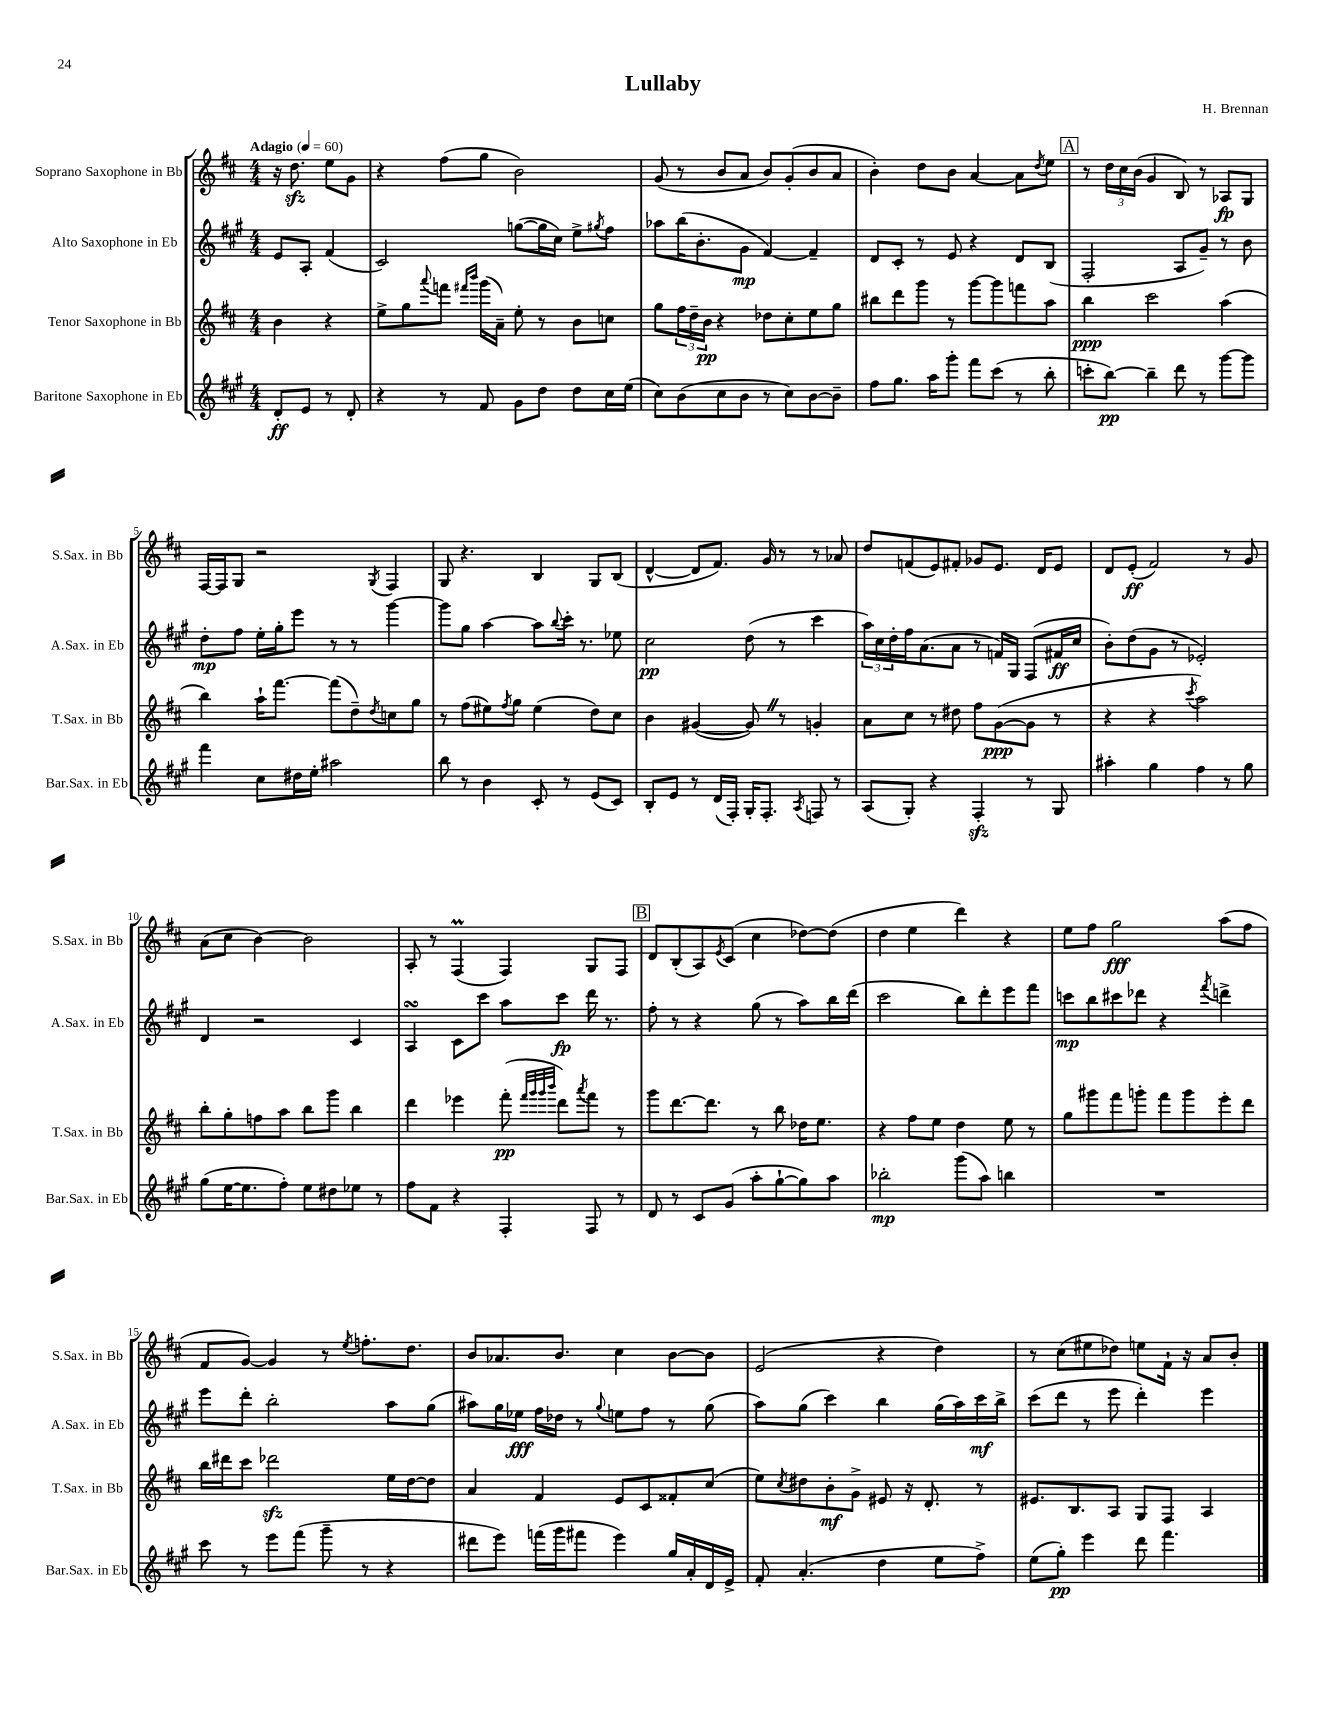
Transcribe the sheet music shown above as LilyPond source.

\header { title = "Lullaby" composer = "H. Brennan" }
<<
\new StaffGroup <<
\new Staff = "s0" \with { instrumentName = "Soprano Saxophone in Bb" shortInstrumentName = "S.Sax. in Bb" } {
    \clef treble \key d \major \numericTimeSignature \time 4/4 \partial 2 \tempo "Adagio" 4 = 60
    r16 d''8.\sfz e''8 g'8 |
    r4 fis''8( g''8 b'2) |
    g'8( r8 b'8 a'8 b'8) g'8-.( b'8 a'8 |
    b'4-.) d''8 b'8 a'4~ a'8 \acciaccatura { d''8 } e''8 |
    \mark \markup { \box "A" } r8 \tuplet 3/2 { d''16 cis''16 b'16( } g'4 b8) r8 aes8\fp g8 |
    fis16~ fis16 g8 r2 \acciaccatura { g8 } fis4 |
    g8 r4. b4 g8 b8( |
    d'4~-^ d'8 fis'8.) g'16 r8 r8 aes'8 |
    d''8 f'8( e'8) fis'8-. ges'8 e'8. d'16 e'8 |
    d'8 e'8-.\ff( fis'2) r8 g'8 |
    a'8( cis''8 b'4~) b'2 |
    a8-. r8 fis4\prall( fis4) g8 fis8 |
    \mark \markup { \box "B" } d'8 b8-.( a8) \acciaccatura { e'8 } cis'8( cis''4 des''8~) des''8( |
    d''4 e''4 d'''4) r4 |
    e''8 fis''8 g''2\fff a''8( fis''8 |
    fis'8 g'8~) g'4 r8 \acciaccatura { e''8 } f''8.-. d''8. |
    b'8 aes'8. b'8. cis''4 b'8~ b'8 |
    e'2( r4 d''4) |
    r8 cis''8( eis''8 des''8) e''8 fis'16-! r16 a'8 b'8-. \bar "|." |
}
\new Staff = "s1" \with { instrumentName = "Alto Saxophone in Eb" shortInstrumentName = "A.Sax. in Eb" } {
    \clef treble \key a \major \numericTimeSignature \time 4/4 \partial 2
    e'8 a8-. fis'4( |
    cis'2) g''8~( g''16 cis''16) e''8-> \acciaccatura { gis''8 } fis''8 |
    aes''8 b''16( b'8.-. gis'8\mp fis'4~) fis'4-- |
    d'8 cis'8-. r8 e'8 r4 d'8 b8( |
    \mark \markup { \box "A" } fis2-. a8 gis'8--) r8 b'8 |
    d''8-.\mp fis''8 e''16-. gis''16-. e'''8 r8 r8 gis'''4~ |
    gis'''8 gis''8 a''4~ a''8 \appoggiatura { b''8 } cis'''16-. r8. ees''8 |
    cis''2\pp d''8( r8 cis'''4 |
    \tuplet 3/2 { a''16) cis''16 d''16-. } fis''16 a'8.( a'8 r8 f'16) gis16 fis8( fis'16\ff cis''16 |
    b'8-.) d''8( gis'8 r8 ees'2-.) |
    d'4 r2 cis'4 |
    a4\turn cis'8 cis'''8 a''8 cis'''8\fp d'''16 r8. |
    \mark \markup { \box "B" } fis''8-. r8 r4 gis''8( r8 a''8) b''16 d'''16( |
    cis'''2 b''8) d'''8-. e'''8 fis'''8 |
    c'''8\mp b''8 cis'''8 des'''8 r4 \acciaccatura { fis'''8 } d'''4-> |
    e'''8 d'''8-. b''2-. a''8 gis''8( |
    ais''8) gis''16 ees''16\fff fis''16 des''16 r8 \appoggiatura { gis''8 } e''8 fis''8 r8 gis''8( |
    a''8) gis''8( cis'''4) b''4 gis''16( a''16) cis'''16\mf b''16-> |
    cis'''8( d'''8 r8 e'''8 d'''4-.) e'''4 \bar "|." |
}
\new Staff = "s2" \with { instrumentName = "Tenor Saxophone in Bb" shortInstrumentName = "T.Sax. in Bb" } {
    \clef treble \key d \major \numericTimeSignature \time 4/4 \partial 2
    b'4 r4 |
    e''8-> g''8 \appoggiatura { a'''8 } f'''8 \grace { fis'''16 b'''16 } g'''16( a'16--) e''8-. r8 b'8 c''8 |
    g''8 \tuplet 3/2 { fis''16 d''16-- b'16\pp } r4 des''8 cis''8-. e''8 g''8 |
    bis''8 d'''8 g'''8 r8 g'''8~ g'''8 f'''8 a''8 |
    \mark \markup { \box "A" } b''4\ppp cis'''2 a''4( |
    b''4) a''16-! fis'''8.~ fis'''8( d''8--) \acciaccatura { d''8 } c''8 g''8 |
    r8 fis''8( eis''8) \acciaccatura { fis''8 } g''8 eis''4( d''8) cis''8 |
    b'4 gis'4~( gis'8) \once \override BreathingSign.text = \markup { \musicglyph "scripts.caesura.straight" } \breathe r8 g'4-. |
    a'8 cis''8 r8 dis''8 fis''8 g'8~\ppp( g'8 r8 |
    r4 r4 \acciaccatura { cis'''8 } a''2) |
    b''8-. g''8-. f''8 a''8 b''8 g'''8 b''4 |
    d'''4 ees'''4 fis'''8-.\pp( \grace { fis'''32 g'''32 g'''32 b'''32 } d'''8) \acciaccatura { a'''8 } fis'''8 r8 |
    \mark \markup { \box "B" } g'''8 d'''8.~ d'''8. r8 b''8 des''16 e''8. |
    r4 fis''8 e''8 d''4 e''8 r8 |
    g''8 gis'''8 fis'''8 g'''8-. fis'''8 g'''8 e'''8-. d'''8 |
    b''16 dis'''16 cis'''8 des'''2\sfz e''16 d''16~ d''8 |
    a'4 fis'4 e'8 cis'8 fisis'8-. cis''8( |
    e''8) \acciaccatura { cis''8 } dis''8 b'8-.\mf g'8-> eis'8 r16 d'8.-. r8 |
    eis'8. b8. a8 g8 fis8 a4 \bar "|." |
}
\new Staff = "s3" \with { instrumentName = "Baritone Saxophone in Eb" shortInstrumentName = "Bar.Sax. in Eb" } {
    \clef treble \key a \major \numericTimeSignature \time 4/4 \partial 2
    d'8-.\ff e'8 r8 d'8-. |
    r4 r8 fis'8 gis'8 d''8 d''8 cis''16 e''16( |
    cis''8) b'8( cis''8 b'8 r8 cis''8) b'8~ b'8-- |
    fis''8 gis''8. a''16 gis'''8-. fis'''8 cis'''8( r8 b''8-. |
    \mark \markup { \box "A" } c'''8-. b''8~\pp) b''4-- d'''8 r8 gis'''8~ gis'''8 |
    fis'''4 cis''8 dis''16 e''16-. ais''2 |
    b''8 r8 b'4 cis'8-. r8 e'8( cis'8) |
    b8-. e'8 r8 d'16( fis16-.) gis16-. fis8.-. \acciaccatura { a8 } f8 r8 |
    a8( gis8-.) r4 fis4-.\sfz r8 gis8 |
    ais''4-. gis''4 fis''4 r8 gis''8 |
    gis''8( e''16~ e''8. fis''8-.) e''8 dis''8 ees''8 r8 |
    fis''8 fis'8 r4 fis4-. fis8 r8 |
    \mark \markup { \box "B" } d'8 r8 cis'8 gis'8( a''8-. gis''8~-! gis''8) a''8 |
    bes''2-.\mp gis'''8( a''8) b''4 |
    R1 |
    cis'''8 r8 e'''8 fis'''8( gis'''8-- r8 r4 |
    dis'''8 e'''8) f'''16( gis'''16 fis'''8 e'''4) gis''16 a'16-. d'16 e'16-> |
    fis'8-. a'4.-.( d''4 e''8 fis''8->) |
    e''8( gis''8-.\pp) e'''4 d'''8 fis'''4. \bar "|." |
}
>>
>>
